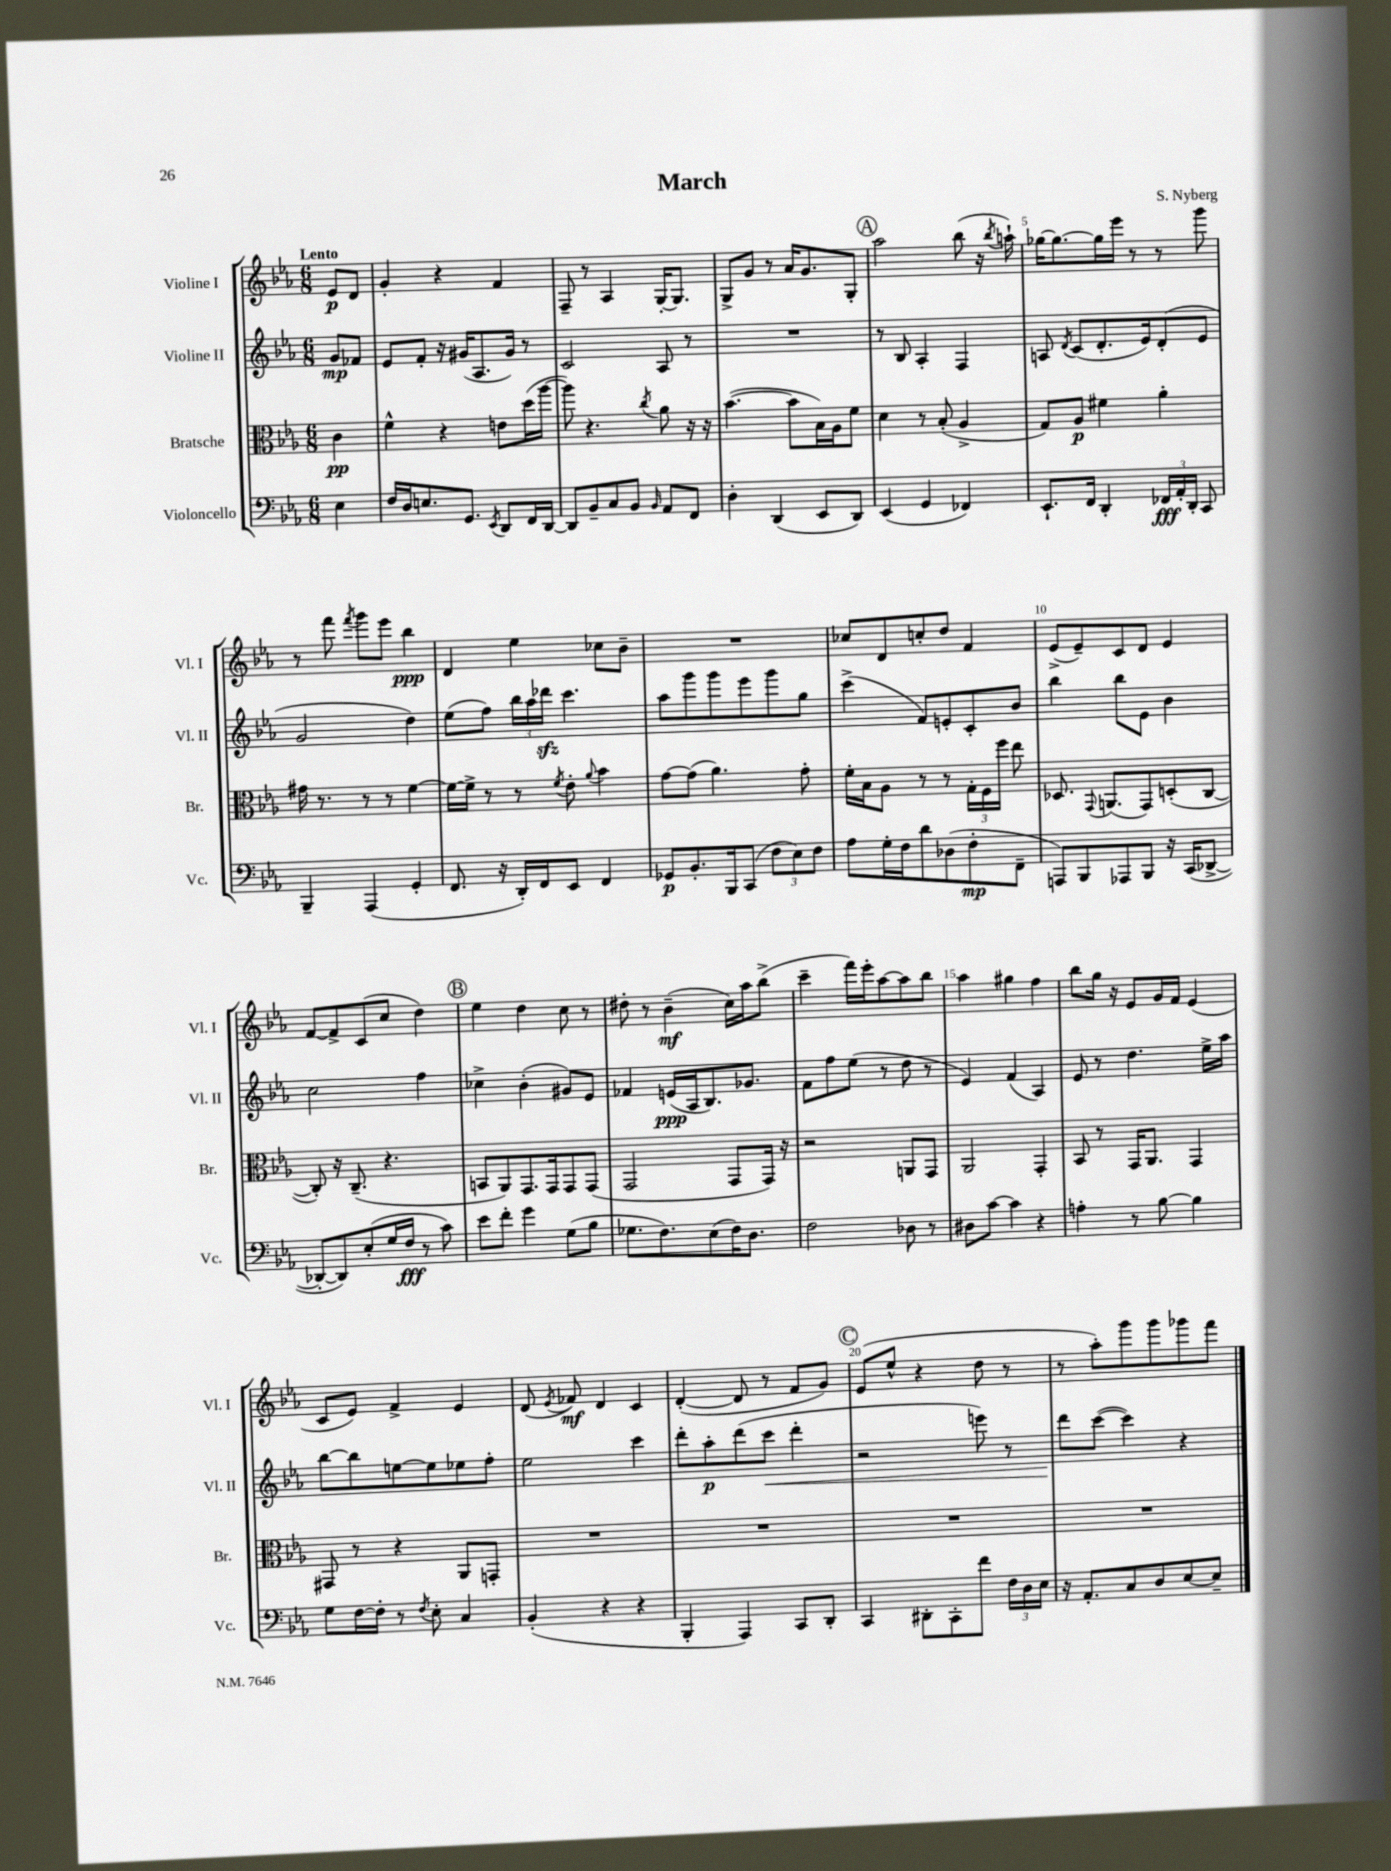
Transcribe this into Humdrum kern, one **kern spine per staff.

**kern	**kern	**kern	**kern
*staff4	*staff3	*staff2	*staff1
*clefF4	*clefC3	*clefG2	*clefG2
*k[b-e-a-]	*k[b-e-a-]	*k[b-e-a-]	*k[b-e-a-]
*M6/8	*M6/8	*M6/8	*M6/8
4E-	4c	8g	8e-
.	.	8f-	8d
=	=	=	=
16F	4f^^	8e-	4g'
16D	.	.	.
8.E	.	8f'	.
.	4r	16r	4r
8.GG	.	(16g#	.
.	.	8.A-	.
8qEE-	.	.	.
8DD	8e	.	4f
.	.	16g#)	.
16FF	(16dd	8r	.
[16DD	[16aa-	.	.
=	=	=	=
8DD]	8aa-])	2c	8F~
8BB-~	4.r	.	8r
8C	.	.	4A-
8BB-	.	.	.
16qqBB-	8qcc	.	.
8AA-	8a-	8A-	[16G'
.	.	.	8.G]
8FF	16r	8r	.
.	16r	.	.
=	=	=	=
4D'	([4.b-	2.r	8G^
.	.	.	8g
(4DD	.	.	8r
.	8b-]	.	16a-
.	.	.	8.g
8EE-	16B-)	.	.
.	16A-	.	.
8DD)	8f	.	8G'
=	=	=	=
(4EE-	4d	8r	2aa-
.	.	8B-	.
4GG	8r	4A-'	.
.	(8B-'	.	.
4FF-)	4A-^	4F	(8bb-
.	.	.	16r
.	.	.	8qbb-
.	.	.	16aa`)
=	=	=	=
8.EE-`	8G)	8A	[16gg-
.	.	.	8.gg-_
.	.	8qd	.
.	8A-	(8c	.
16FF	.	.	.
4DD'	4f#	8.d'	16gg-]
.	.	.	16eee-
.	.	.	8r
.	.	16e-)	.
24FF-	4a-'	(8d'	8r
24AA-'	.	.	.
24DD'	.	.	.
8CC	.	8e-	8ggg
=	=	=	=
4BBB-~	16g#	2g	8r
.	8.r	.	.
.	.	.	8fff
.	.	.	8qfff
(4AAA-	8r	.	8ggg
.	8r	.	8eee-
4GG'	[4f	4dd)	4bb-
=	=	=	=
8.FF	16f_	(8ee-	4d
.	16f^]	.	.
.	8r	8ff)	.
16r	.	.	.
16DD')	8r	24bb-	4ee-
.	.	24aa-	.
16FF	.	.	.
.	.	24ddd-	.
.	8qf	.	.
8EE-	8e-'	4.ccc	.
.	8qqa-	.	.
4FF	4b-	.	8cc-
.	.	.	8b-~
=	=	=	=
8GG-	[8g	8aa-	2.r
8.BB-'	(8g]	8ggg	.
.	4.a-)	8ggg	.
16BBB-	.	.	.
(8CC	.	8eee-	.
12F	.	8ggg	.
12E-)	.	.	.
.	8g'	8gg	.
12F	.	.	.
=	=	=	=
8A-	16f'	(4ccc^	8cc-
.	16B-	.	.
16G'	8A-	.	8d
16F	.	.	.
8d	8r	8f)	8cc'
(8D-	8r	8e'	8dd
8F'	24G'	8c'	4f
.	24F	.	.
.	24ff	.	.
8FF~	8ee-	8b-	.
=	=	=	=
8AAA)	8.D-	4bb-	(8e-^
8BBB-	.	.	8e-~)
.	8qqGG	.	.
.	(8.AA	.	.
8AAA-	.	8bb-	8c
8BBB-	8GG)	8e-	8d
16r	(8D'	4b-	4e-
(16CC	.	.	.
[8DD-^	[8C	.	.
=	=	=	=
8DD-'_	8C'])	2cc	[8f
8DD-])	16r	.	8f^]
.	(8.C~	.	.
(8E-'	.	.	(8c
16G	4.r	.	8cc
16F	.	.	.
8r	.	4ff	4dd)
8c)	.	.	.
=	=	=	=
8e-	8BB	4cc-^	4ee-
8f'	8AA-)	.	.
4g	8.GG	(4b-'	4dd
.	16GG	.	.
(8G	8GG	8g#)	8cc
8B-	(8GG	8e-	8r
=	=	=	=
8.G-	2GG	4f-	8dd#'
.	.	.	8r
8.F)	.	.	.
.	.	(16e	(4b-~
.	.	16A-	.
(8E-	.	8.B-)	.
16F)	8GG	.	16cc)
8.D	.	8.g-	16aa-
.	16GG)	.	(8bb-^
.	16r	.	.
=	=	=	=
2F	2r	8f	4ccc~
.	.	8ff	.
.	.	(8ee-	16fff)
.	.	.	16eee-'
.	.	8r	[8aa-
8D-	8AA	8dd	8aa-]
8r	8GG	8r	8bb-
=	=	=	=
8D#	2AA-	4e-)	4aa-
[8c	.	.	.
4c]	.	(4f	4gg#
4r	4GG'	4A-)	4ff
=	=	=	=
4A'	8BB-	8e-	8bb-
.	8r	8r	16gg
.	.	.	16r
8r	16GG	4.dd	8e-
.	8.AA-	.	.
[8B-	.	.	16g
.	.	.	16f
4B-]	4GG	.	(4e-
.	.	16ee-^	.
.	.	16aa-	.
=	=	=	=
8G	8GG#	[8bb-	8c
[16F	8r	8bb-]	8e-)
16F']	.	.	.
8r	4r	[8ee	4f^
8qF	.	.	.
8E-'	.	8ee]	.
4C	8AA-	8ee-	4e-
.	8GG'	8ff'	.
=	=	=	=
(4BB-'	2.r	2ee-	(8d
.	.	.	8qe-
.	.	.	8f-)
4r	.	.	4d
4r	.	4ccc	4c
=	=	=	=
4BBB-'	2.r	8ddd'	([4d'
.	.	8aa-'	.
4AAA-)	.	(8ddd	8d]
.	.	8ccc	8r
8CC	.	4ddd'	8f
8DD'	.	.	8g)
=	=	=	=
4CC	2.r	2r	(8e-
.	.	.	8ee-^^
8DD#'	.	.	4r
8CC'	.	.	.
8f	.	8eee)	8dd
24F	.	8r	8r
24D	.	.	.
24E-	.	.	.
=	=	=	=
16r	2.r	8ddd	8r
8.AA-'	.	.	.
.	.	([8ccc	8aa-')
8C	.	4ccc])	8ggg
8D	.	.	8ggg
[8E-	.	4r	8ggg-
8E-~]	.	.	8fff
==	==	==	==
*-	*-	*-	*-
